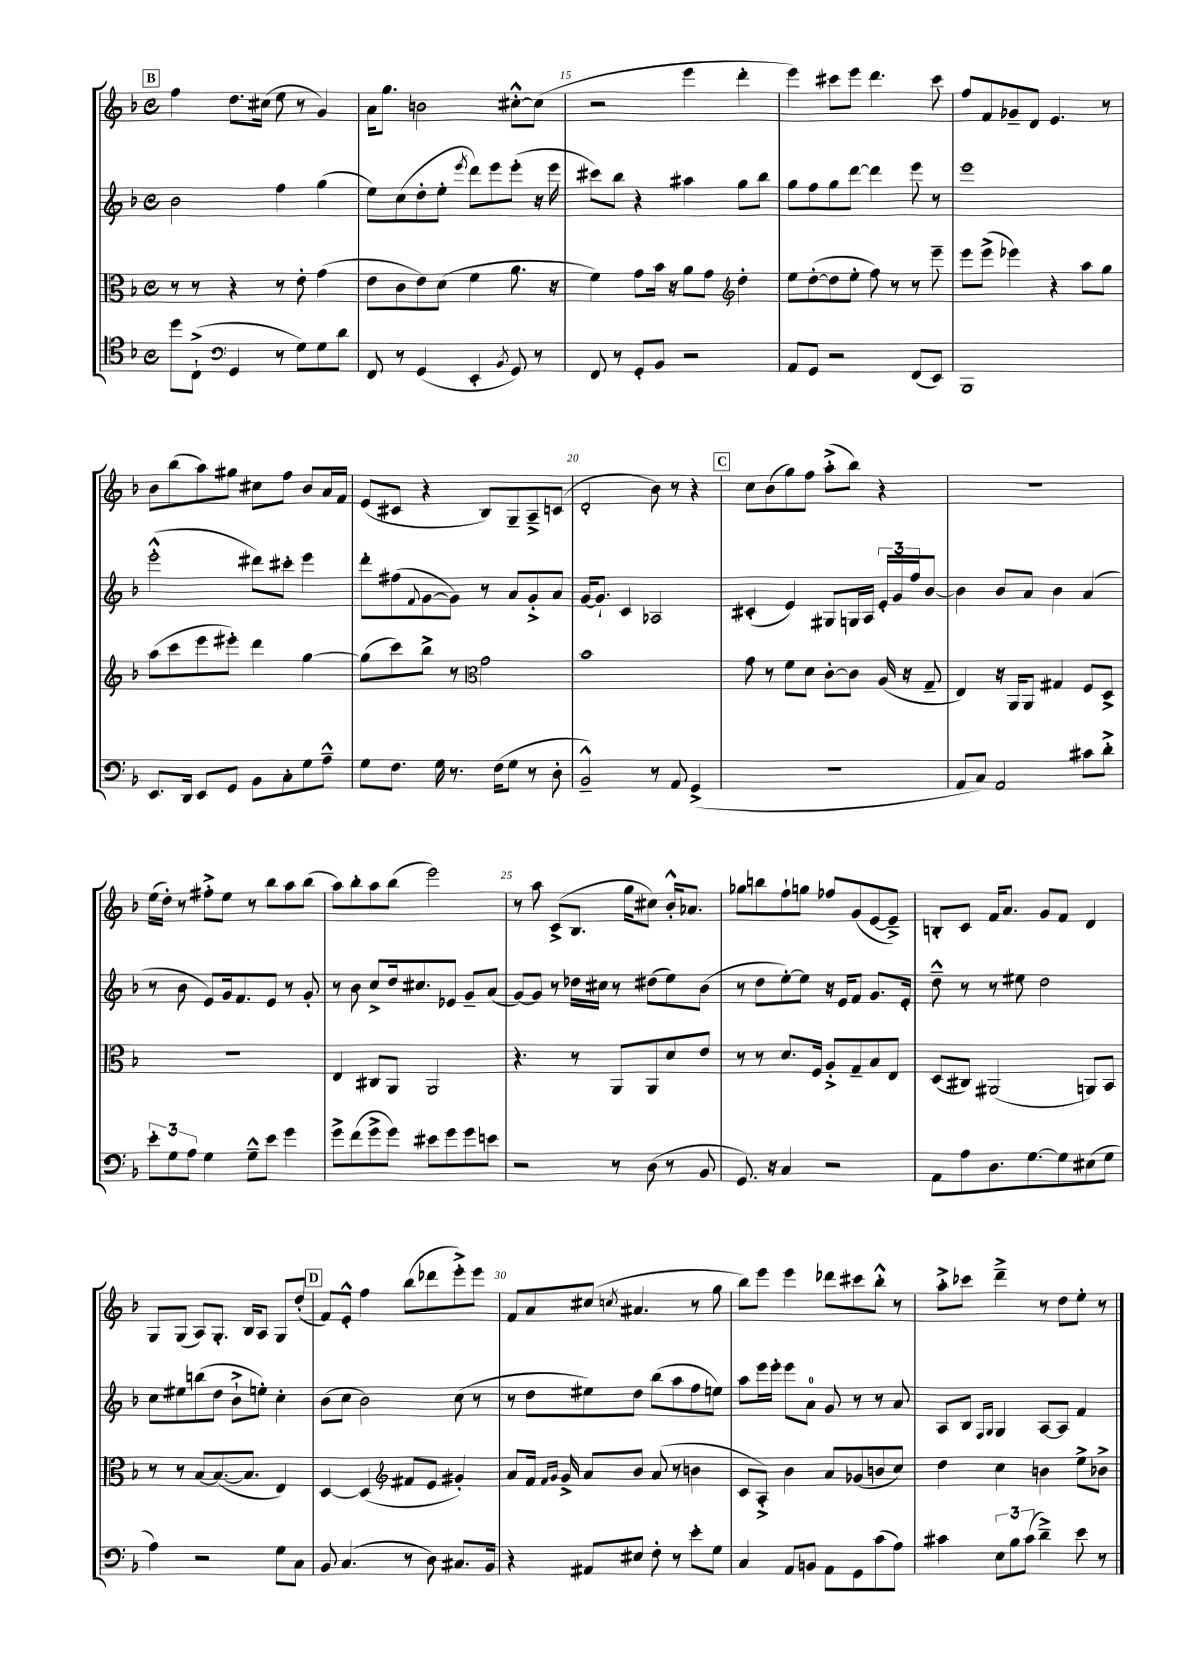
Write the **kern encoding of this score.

**kern	**kern	**kern	**kern
*staff4	*staff3	*staff2	*staff1
*clefC4	*clefC3	*clefG2	*clefG2
*k[b-]	*k[b-]	*k[b-]	*k[b-]
*M4/4	*M4/4	*M4/4	*M4/4
*met(c)	*met(c)	*met(c)	*met(c)
8dd	8r	2b-	4ff
(8C`^	8r	.	.
*clefF4	*	*	*
4GG	4r	.	8.dd
.	.	.	(16cc#
8r	8r	4ff	8ee
8G)	8e'	.	8r
8G	(4g	(4gg	4g)
8d	.	.	.
=	=	=	=
8FF	8e	8ee)	16a
.	.	.	8.gg
8r	8c	(8cc	.
(4GG	8e)	8dd'	2b
.	(8d	8ee'	.
.	.	8qeee	.
4EE'	4f	8ddd)	.
.	.	8eee	.
8qBB-	.	.	.
8GG)	8.a	(8eee'	[8cc#'^^
8r	.	16r	(8cc#]
.	16r	16eee	.
=	=	=	=
8FF	4f)	8ccc#)	2r
8r	.	8bb-	.
8GG'	8g	4r	.
8BB-	16b-	.	.
.	16r	.	.
2r	8a	4aa#	4eee
.	8g	.	.
*	*clefG2	*	*
.	4dd'	8gg	4ddd'
.	.	8bb-	.
=	=	=	=
8AA	8ee	8gg	4eee)
8GG	([8dd'	8ff	.
2r	8dd]	8gg	8ccc#
.	8ee'	[8ddd	8eee
.	8ff)	4ddd]	4.ddd
.	8r	.	.
(8FF	8r	8eee	.
8EE)	8eee~	8r	8ccc#
=	=	=	=
1BBB-	8eee	1eee	8ff
.	(8eee^	.	8f
.	4eee-)	.	8g-~
.	.	.	8d
.	4r	.	4.e
.	8aa	.	.
.	8gg	.	8r
=	=	=	=
8.EE	(8aa	(2eee'^^	8b-
.	8ccc	.	(8bb-
16DD	.	.	.
8EE	8eee	.	8aa)
8GG	8eee#')	.	8gg#
8BB-	4ddd	8ddd#)	8cc#
8C'	.	8ccc#'	8ff
8G	[4gg	4eee	8b-
8A~^^	.	.	16a
.	.	.	16f
=	=	=	=
8G	(8gg]	8ddd'	(8e
8.F	8ccc)	(8ff#	8c#
.	.	8qqf	.
.	8bb-^	[8g	4r
16G	.	.	.
8.r	8r	8g])	.
*	*clefC3	*	*
.	2g	8r	8B-)
(16F	.	.	.
8G	.	8a	8G~
8r	.	8g'^	8A~^
8D'	.	8a	(8c
=	=	=	=
2BB-~^^)	1b-	[16g	2d'
.	.	8.g`]	.
.	.	4c	.
8r	.	2A-	8b-)
8AA	.	.	8r
(4GG^	.	.	4r
=	=	=	=
1r	8g	(4c#'	8cc
.	8r	.	(8b-
.	8f	4e)	8gg)
.	8d	.	8ff
.	[8c'	8G#	(8aa'^
.	8c]	16G	8bb-)
.	.	16A	.
.	(16A	24e'	4r
.	.	24g	.
.	16r	.	.
.	.	24ff	.
.	8G~	[8b-	.
=	=	=	=
8AA	4E)	4b-]	1r
8C)	.	.	.
2AA	16r	8b-	.
.	16AA	.	.
.	8AA	8a	.
.	4G#	4b-	.
8c#	8F	(4a	.
8d'^	8D^	.	.
=	=	=	=
12e'	1r	8r	(16ee
.	.	.	16dd')
12G	.	.	.
.	.	8b-	8r
12A	.	.	.
4G	.	8e)	8ff#'^
.	.	16g	8ee
.	.	8.f	.
8G~^^	.	.	8r
8e	.	8e	8bb-
4g	.	8r	8aa
.	.	8g'	(8bb-
=	=	=	=
8g^	4E	8r	8aa)
(8f	.	8b-	8bb-'
8g^	8C#	8cc^	8aa
8g)	8AA	16dd	(8bb-
.	.	8.cc#	.
8e#	2AA	.	2eee)
8g	.	8e-	.
8g	.	8g~	.
8e	.	(8a	.
=	=	=	=
2r	4.r	[8g)	8r
.	.	8g]	8aa
.	.	8r	(8c^
.	8r	16dd-	8.B-
.	.	16cc#	.
8r	8AA	8r	.
.	.	.	16gg
(8D	8AA	(8dd#	8cc#)
8r	8d	8ee)	16b-'^^
.	.	.	8.a-
8BB-	8e	(8b-	.
=	=	=	=
8.GG)	8r	8r	8gg-
.	8r	8dd	8bb
16r	.	.	.
4C	8.d	[8ee')	8ff`
.	.	8ee]	8gg
.	16F	.	.
2r	8A'^	16r	8ff-
.	.	16e	.
.	8G~	8f	(8g
.	8B-	8.g	[8e
.	8E	.	8e~^])
.	.	16e'	.
=	=	=	=
8AA	(8D	8dd~^^	8B'
8A	8C#)	8r	8c
8.D	(2AA#	8r	16f
.	.	.	8.a
.	.	8ee#	.
[8.G	.	.	.
.	.	2dd	8g
8G]	.	.	8f
(8E#	8AA)	.	4d
8G	8BB-	.	.
=	=	=	=
4A)	8r	8cc	8G
.	8r	8ee#	(8G
2r	[8B-	(8bb	8A)
.	(8.B-_	8dd	8.G'
.	.	8b-`^	.
.	8.B-]	.	16B-
.	.	8ee')	8A
8G	4E)	4cc'	8G
8C	.	.	(8dd'
=	=	=	=
8BB-	[4D	(8b-	8f)
(4.C	.	8cc	8e'^^
.	(4D]	2b-)	4ff
*	*clefG2	*	*
8r	8f#	.	(8bb-
8D)	8e	.	8ddd-
8.C#	4g#')	(8cc	8eee'^)
.	.	8r	8eee
16BB-	.	.	.
=	=	=	=
4r	8a	8r	8f
.	16f	8dd	8a
.	16qqf	.	.
.	16qqg	.	.
.	16g^	.	.
8AA#	8a	8ee#)	(8cc#
.	.	.	8qcc
8E#	8b-	8dd	4.a#
8F'	(8a	(8bb-	.
8r	8r	8aa	.
8e'	4b	8ff	8r
8G	.	8ee)	8gg
=	=	=	=
4C	8c	8aa	8bb-)
.	8A'^)	16eee	8eee
.	.	16eee'	.
8AA	4b-	8eee	4eee
8BB	.	8a	.
8AA	8a	8g	8ddd-
8GG	(8g-	8r	8ccc#
(8c	8b	8r	8bb-'^^
8A)	8cc)	8a	8r
=	=	=	=
4c#	4dd	8A	8aa'^
.	.	8B-	8ccc-
.	.	16qqF	.
.	.	16qqG	.
12E	4cc	4G	4ddd~^
12B-	.	.	.
(12c#	.	.	.
4d~^)	4b	[8A	8r
.	.	8A]	8dd
8e	8ee^	4f	8ee'
8r	8b-^	.	8r
==	==	==	==
*-	*-	*-	*-
